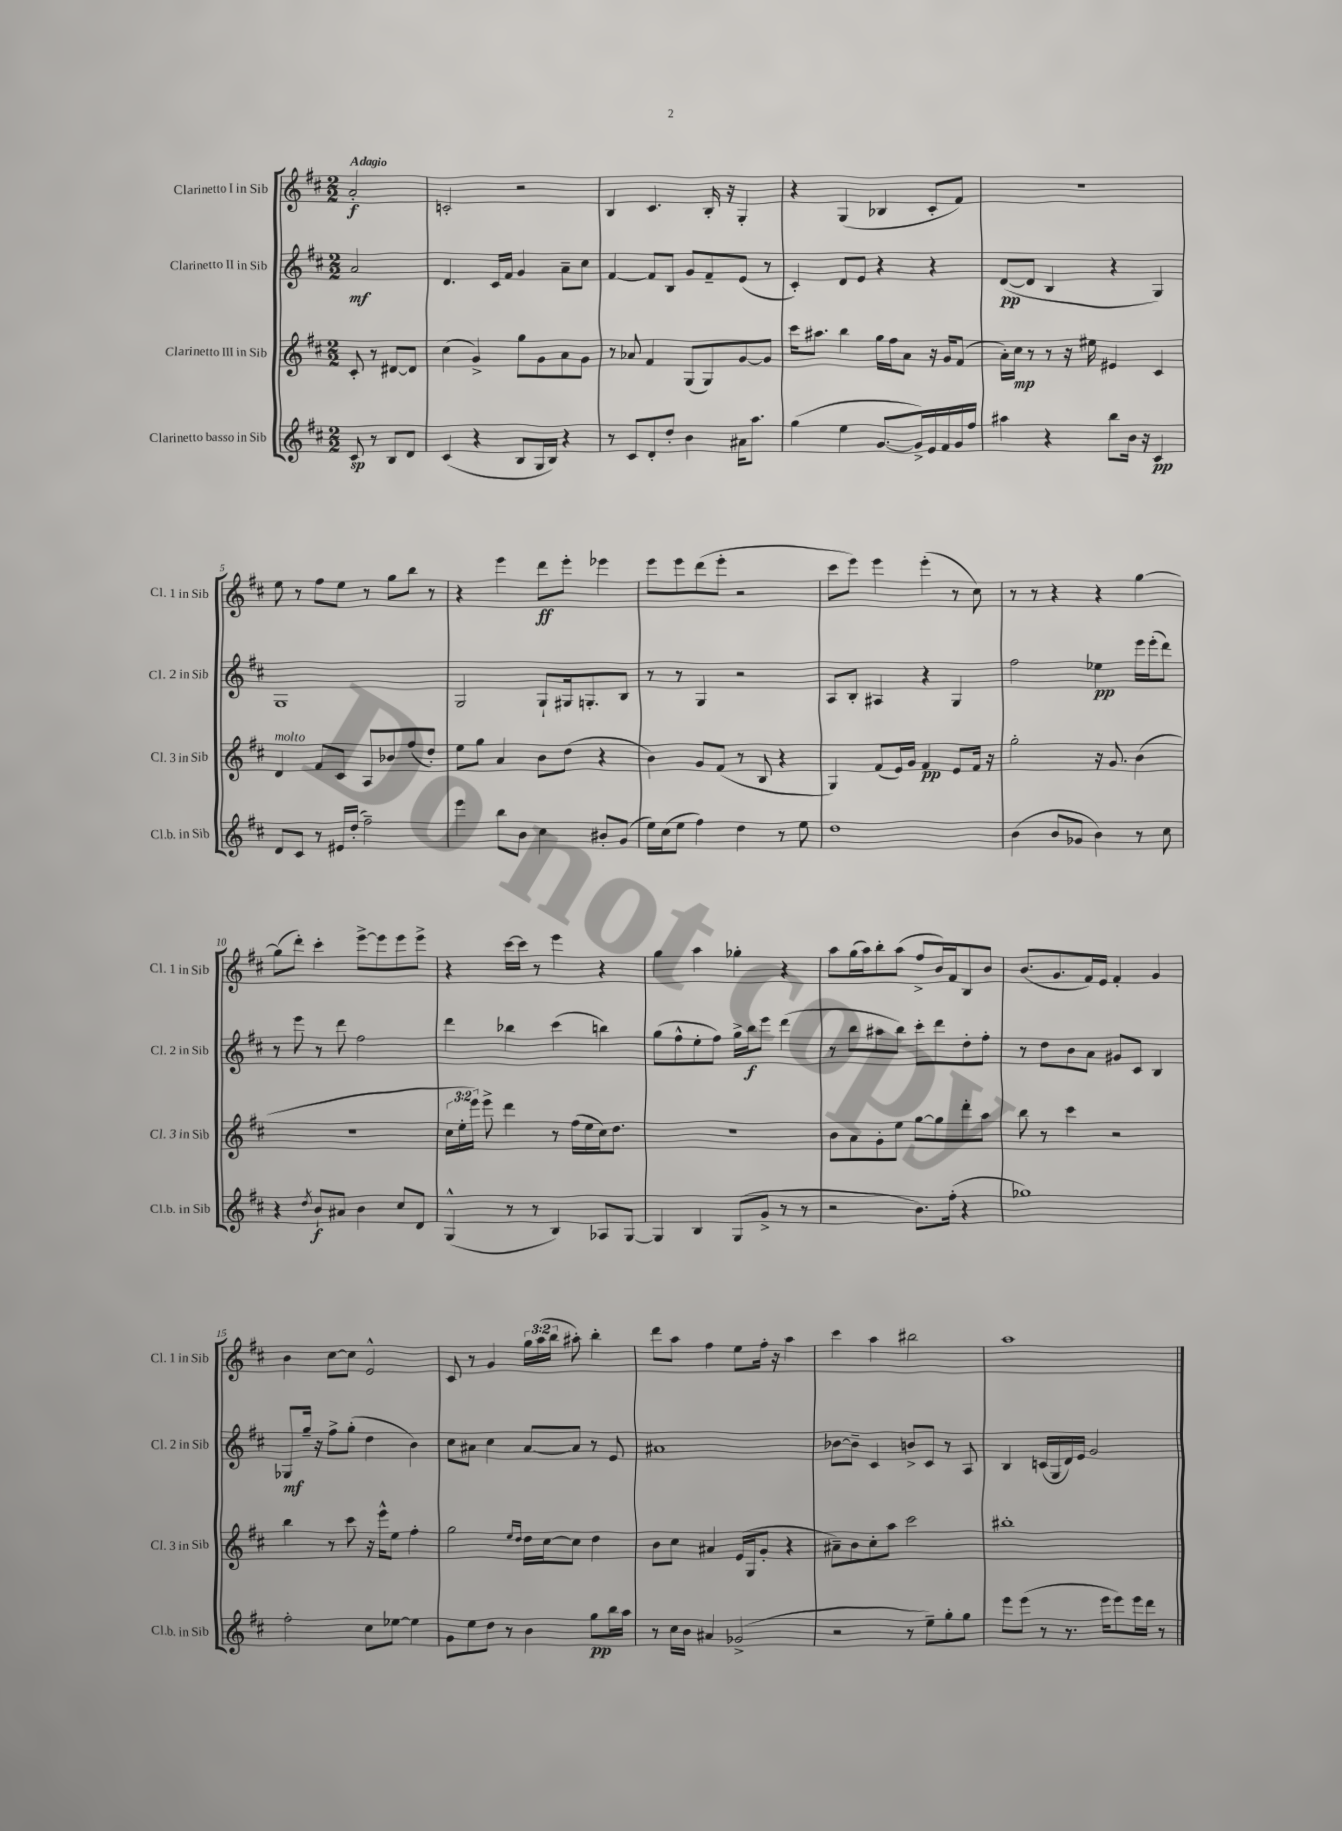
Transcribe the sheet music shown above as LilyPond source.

<<
\new StaffGroup <<
\new Staff = "s0" \with { instrumentName = "Clarinetto I in Sib" shortInstrumentName = "Cl. 1 in Sib" } {
    \clef treble \key d \major \numericTimeSignature \time 2/2 \override Staff.TupletNumber.text = #tuplet-number::calc-fraction-text \partial 2 \tempo "Adagio"
    \autoBeamOff a'2-.\f |
    c'2-. r2 |
    b4 cis'4. b16-. r16 g4-. |
    r4 g4( bes4 cis'8[-. fis'8]) |
    r1 |
    e''8 r8 fis''8[ e''8] r8 g''8[ b''8] r8 |
    r4 e'''4 d'''8[\ff e'''8]-. ees'''4 |
    e'''8[ e'''8 d'''8( e'''8]-. r2 |
    cis'''8[ e'''8]) e'''4 e'''4-.( r8 cis''8) |
    r8 r8 r4 r4 g''4~ |
    g''8[( d'''8]-.) cis'''4-. e'''8[~-> e'''8 e'''8 e'''8]-> |
    r4 cis'''16[~ cis'''16] r8 e'''4 r4 |
    g''4 a''4 ges''4-. r4 |
    a''8[ g''16( a''16) b''8-. a''8]( fis''8[-> b'16) fis'16 b8 b'8] |
    b'8.[( g'8. fis'16) e'16] fis'4-. g'4 |
    b'4 cis''8[~ cis''8] e'2-^ |
    cis'8 r8 g'4 \tuplet 3/2 { g''16[ a''16( b''16] } ais''8-.) b''4-. |
    d'''8[ a''8] fis''4 e''8[ fis''16]-. r16 a''4 |
    cis'''4 a''4 bis''2 |
    a''1 \bar "|." |
}
\new Staff = "s1" \with { instrumentName = "Clarinetto II in Sib" shortInstrumentName = "Cl. 2 in Sib" } {
    \clef treble \key d \major \numericTimeSignature \time 2/2 \partial 2
    \autoBeamOff a'2\mf |
    d'4. cis'16[ fis'16] g'4 a'8[-- cis''8] |
    fis'4~ fis'8[ b8] g'8[ fis'8-- e'8]( r8 |
    cis'4-.) d'8[ e'8] r4 r4 |
    d'8[~\pp( d'8] b4 r4 g4) |
    g1 |
    g2 g8[-! gis16 g8.-. b8] |
    r8 r8 g4 r2 |
    a8[ b8]-. ais4 r4 g4 |
    fis''2 ees''4\pp e'''16[ e'''16-.( d'''8]) |
    r8 e'''8 r8 d'''8 fis''2 |
    d'''4 bes''4 cis'''4( b''4) |
    g''8[( fis''8-^ e''8-. fis''8]) g''16[-> b''16\f e'''8] d'''4( |
    r8 b''8[ ais''8 b''8]) cis'''8[-. d'''8 d''8-. fis''8]-. |
    r8 d''8[ b'8 a'8] gis'8[ cis'8] b4 |
    ges8[\mf g''16]-- r16 fis''8[-> g''8]-.( d''4 b'4) |
    cis''8[ ais'8] cis''4 ais'8[~ ais'8] r8 e'8 |
    ais'1 |
    bes'8[~ bes'8]-- cis'4 b'8[-> cis'8] r8 a8 |
    b4 c'16[( g16 d'16) e'16] g'2 \bar "|." |
}
\new Staff = "s2" \with { instrumentName = "Clarinetto III in Sib" shortInstrumentName = "Cl. 3 in Sib" } {
    \clef treble \key d \major \numericTimeSignature \time 2/2 \override Staff.TupletNumber.text = #tuplet-number::calc-fraction-text \partial 2
    \autoBeamOff cis'8-. r8 dis'8[~ dis'8] |
    cis''4( g'4->) g''8[ g'8 a'8 g'8] |
    r8 aes'8 fis'4 g8[( g8) g'8~ g'8] |
    cis'''16[ ais''8.] b''4 g''16[ fis''16 a'8] r16 g'16[ fis'8]( |
    a'16[-.) cis''16]\mp r8 r8 r16 eis''16 eis'4 cis'4 |
    d'4^\markup { \italic "molto" } fis'8[ cis'8] a8[ bes'8 fis''8( d''8]-.) |
    e''8[ g''8] a'4 b'8[ d''8]( r4 |
    b'4) g'8[ fis'8]( r8 b8 r4 |
    g4) fis'8[( e'16) g'16] fis'4\pp e'8[ fis'16] r16 |
    g''2-. r16 g'8. b'4( |
    R1 |
    \tuplet 3/2 { cis''16[ e''16-. e'''16]) } e'''8-> d'''4 r8 fis''16[( e''16 cis''16) d''8.] |
    R1 |
    b'8[ a'8 g'8-. e''8] g''8[~ g''8 d'''8-. a''8] |
    b''8 r8 cis'''4 r2 |
    b''4 r8 cis'''8 r16 e'''16[-^ e''8] fis''4-. |
    g''2 \grace { e''16[ d''16] } d''16[ cis''16~ cis''8] d''4 |
    b'8[ cis''8] ais'4 e'16[( g16 g'8]-. r4 |
    ais'8[--) b'8 cis''8-. a''8] cis'''2 |
    bis''1-. \bar "|." |
}
\new Staff = "s3" \with { instrumentName = "Clarinetto basso in Sib" shortInstrumentName = "Cl.b. in Sib" } {
    \clef treble \key d \major \numericTimeSignature \time 2/2 \partial 2
    \autoBeamOff cis'8\sp r8 b8[ d'8] |
    cis'4( r4 b8[ g16 b16]) r4 |
    r8 cis'8[ d'8-. d''8]-. b'4 ais'16[ a''8.] |
    g''4( e''4 g'8.[~ g'16->) e'16 fis'16 g'16 fis''16] |
    ais''4 r4 b''8[ b'16] r16 cis'4\pp |
    d'8[ cis'8] r8 eis'16[ d''16]-.( fis''2--) |
    e'''4 b''8[ b'8] cis''4 bis'8[-. g'8]( |
    e''16[) cis''16( e''8] fis''4) d''4 r8 e''8 |
    d''1 |
    b'4( b'8[ ges'8] b'4) r8 cis''8 |
    r4 \acciaccatura { d''8 } b'8[-!\f ais'8] b'4 cis''8[ d'8] |
    g4-^( r8 r8 b4) aes8[ g8]~ |
    g4 b4 g8[( g'8]-> r8 r8 |
    r2 b'8.[) fis''16]-.( r4 |
    ges''1) |
    fis''2-. cis''8[ ees''8]~ ees''4 |
    g'8[ e''8 d''8] r8 b'4 g''8[\pp b''16 a''16] |
    r8 cis''16[ b'16] ais'4 ges'2->( |
    r2 r8 e''8[--) g''8-. g''8] |
    e'''8[ e'''8]( r8 r8. e'''16[ e'''8) e'''16 d'''16] r8 \bar "|." |
}
>>
>>
